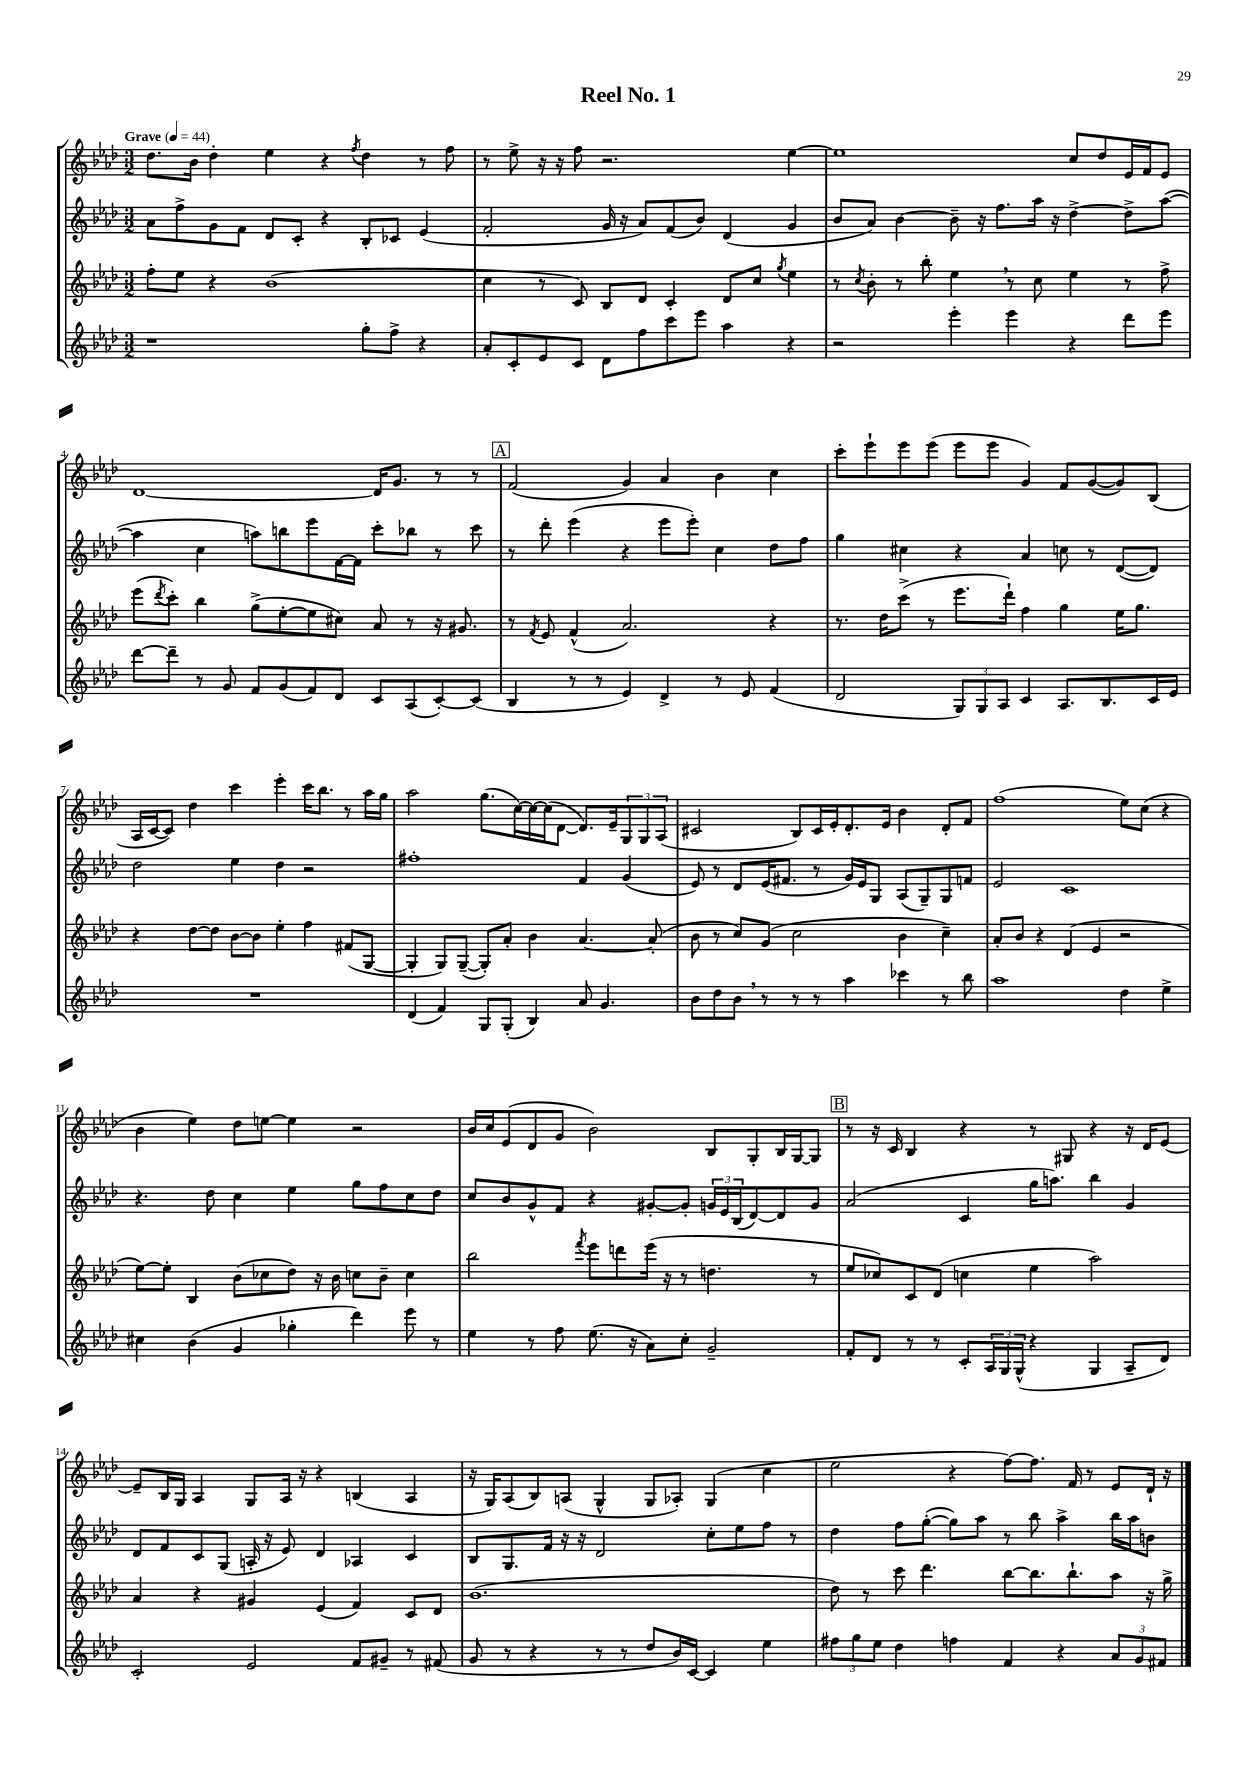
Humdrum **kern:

**kern	**kern	**kern	**kern
*part4	*part3	*part2	*part1
*staff4	*staff3	*staff2	*staff1
*clefG2	*clefG2	*clefG2	*clefG2
*k[b-e-a-d-]	*k[b-e-a-d-]	*k[b-e-a-d-]	*k[b-e-a-d-]
*M3/2	*M3/2	*M3/2	*M3/2
*MM44	*MM44	*MM44	*MM44
=1	=1	=1	=1
!	!	!	!LO:TX:a:B:t=Grave
1r	8ff'\L	8a-\L	8.dd-\L
.	8ee-\J	8ff^\	.
.	.	.	16b-\Jk
.	4r	8g\	4dd-'\
.	.	8f\J	.
.	(1b-	8d-/L	4ee-\
.	.	8c'/J	.
.	.	4r	4r
.	.	.	8qff/
8gg'\L	.	8B-'/L	4dd-\
8ff^\J	.	8c-X/J	.
4r	.	(4e-/	8r
.	.	.	8ff\
=2	=2	=2	=2
8a-'/L	4cc\	2f'/	8r
8c'/	.	.	8ee-^\
8e-/	8r	.	16r
.	.	.	16r
8c/J	8c/)	.	8ff\
8d-\L	8B-/L	16g/	2.r
.	.	16r	.
8ff\	8d-/J	8a-/L)	.
8ccc\	4c'/	(8f/	.
8eee-\J	.	8b-/J)	.
4aa-\	8d-/L	(4d-/	.
.	8cc/J	.	.
.	8qgg/	.	.
4r	4ee-\	4g/	[4ee-\
=3	=3	=3	=3
2r	8r	8b-/L	1ee-]
.	8qcc/	.	.
.	8b-'\	8a-/J)	.
.	8r	[4b-\	.
.	8bb-'\	.	.
4eee-'\	4ee-,\	8b-~\]	.
.	.	16r	.
.	.	8.ff\L	.
4eee-\	8r	.	.
.	8cc\	16aa-\Jk	.
.	.	16r	.
4r	4ee-\	[4dd-^\	8cc/L
.	.	.	8dd-/
8ddd-\L	8r	8dd-^\L]	16e-/L
.	.	.	16f/J
8eee-\J	8ff^\	([8aa-\J	8e-/J
!!LO:LB:g=z
=4	=4	=4	=4
[8ddd-\L	(8eee-\L	4aa-\]	[1d-
.	8qddd-/	.	.
8ddd-~\J]	8ccc'\J)	.	.
8r	4bb-\	4cc\	.
8g/	.	.	.
8f/L	(8gg^\L	8aan\L)	.
(8g/	[8ee-'\	8bbn\	.
8f/)	8ee-\]	8eee-\	.
8d-/J	8cc#X\J)	[16f\L	.
.	.	16f\JJ]	.
8c/L	8a-/	8ccc'\L	16d-/KL]
.	.	.	8.g/J
(8A-/	8r	8bb-X\J	.
[8c'/)	16r	8r	8r
.	8.g#X/	.	.
(8c/J]	.	8ccc\	8r
!!LO:REH:place=s1:t=A
=5	=5	=5	=5
4B-/	8r	8r	(2f/
.	8qf/	.	.
.	8e-/	8ddd-'\	.
8r	(4f^^/	(4eee-\	.
8r	.	.	.
4e-/)	2.a-/)	4r	4g/)
4d-^/	.	8eee-\L	4a-/
.	.	8eee-'\J)	.
8r	.	4cc\	4b-\
8e-/	.	.	.
(4f/	4r	8dd-\L	4cc\
.	.	8ff\J	.
=6	=6	=6	=6
2d-/	8.r	4gg\	8ccc'\L
.	.	.	8eee-`\
.	16dd-\KL	.	.
.	(8ccc^\J	4cc#X\	8eee-\
.	8r	.	(8eee-\J
12G/L)	8.eee-\L	4r	8eee-\L
12G/	.	.	.
.	.	.	8eee-\J
12A-/J	.	.	.
.	16ddd-`\Jk)	.	.
4c/	4ff\	4a-/	4g/)
8.A-/L	4gg\	8ccn\	8f/L
.	.	8r	([8g/
8.B-/	.	.	.
.	16ee-\KL	([8d-/L	8g/])
.	8.gg\J	.	.
16c/L	.	8d-/J])	(8B-/J
16e-/JJ	.	.	.
!!LO:LB:g=z
=7	=7	=7	=7
1.r	4r	2dd-\	16A-/LL
.	.	.	[16c/J
.	.	.	8c/J])
.	[8dd-\L	.	4dd-\
.	8dd-\J]	.	.
.	[8b-\L	4ee-\	4ccc\
.	8b-\J]	.	.
.	4ee-'\	4dd-\	4eee-'\
.	4ff\	2r	16ccc\KL
.	.	.	8.bb-\J
.	(8f#X/L	.	8r
.	[8G/J	.	16aa-\LL
.	.	.	16gg\JJ
=8	=8	=8	=8
(4d-/	4G'/]	1ff#X'	2aa-\
4f/)	8G/L)	.	.
.	([8G~/J	.	.
8G/L	8G'/L])	.	(8.gg\L
(8G'/J	8a-'/J	.	.
.	.	.	[16cc\L)
4B-/)	4b-\	.	16cc\_
.	.	.	(16cc\J]
.	.	.	[8d-\J
8a-/	[4.a-/	4f/	8.d-/L])
4.g/	.	.	.
.	.	.	16e-~/k
.	.	(4g/	12G/
.	.	.	12G/
.	(8a-'/]	.	.
.	.	.	(12A-/J
=9	=9	=9	=9
8b-\L	8b-\	8e-/)	2c#X/
8dd-\	8r	8r	.
8b-,\J	8cc/L)	8d-/L	.
8r	(8g/J	(16e-/K	.
.	.	8.f#X/J	.
8r	2cc\	.	8B-/L)
8r	.	8r	16c#/L
.	.	.	16e-'/J
4aa-\	.	16g/LL)	8.d-'/
.	.	16e-/J	.
.	.	8G/J	.
.	.	.	16e-/Jk
4ccc-X\	4b-\	(8A-/L	4b-\
.	.	8G~/)	.
8r	4cc~\)	8G/	8d-'/L
8bb-\	.	8fn/J	8f/J
=10	=10	=10	=10
1aa-	8a-'/L	2e-/	(1ff
.	8b-/J	.	.
.	4r	.	.
.	(4d-/	1c	.
.	4e-/	.	.
4dd-\	2r	.	8ee-\L)
.	.	.	(8cc\J
4ee-^\	.	.	4r
!!LO:LB:g=z
=11	=11	=11	=11
4cc#X\	[8ee-\L)	4.r	4b-\
.	8ee-'\J]	.	.
(4b-\	4B-/	.	4ee-\)
.	.	8dd-\	.
4g/	(8b-\L	4cc\	8dd-\L
.	8cc-X\	.	[8een\J
4gg-X'\	8dd-\J)	4ee-\	4ee\]
.	16r	.	.
.	16b-\	.	.
4ddd-\)	8ccn\L	8gg\L	2r
.	8b-~\J	8ff\	.
8eee-\	4cc\	8cc\	.
8r	.	8dd-\J	.
=12	=12	=12	=12
4ee-\	2bb-\	8cc/L	16b-/LL
.	.	.	16cc/J
.	.	8b-/	(8e-/
8r	.	8g^^/	8d-/
8ff\	.	8f/J	8g/J
.	8qfff/	.	.
(8.ee-\	8eee-\L	4r	2b-\)
.	8dddn\	.	.
16r	.	.	.
8a-\L)	(16eee-\Jk	[8g#X'/L	.
.	16r	.	.
8cc'\J	8r	8g#'/J]	.
2g~/	4.ddn\	24gn/LL	8B-/L
.	.	24e-/	.
.	.	(24B-/J	.
.	.	[8d-/)	8G'/
.	.	8d-/]	16B-/L
.	.	.	[16G/J
.	8r	8g/J	8G/J]
!!LO:REH:place=s1:t=B
=13	=13	=13	=13
8f'/L	8ee-/L	(2a-/	8r
8d-/J	8cc-X/)	.	16r
.	.	.	16c/
8r	8c/	.	4B-/
8r	(8d-/J	.	.
8c'/L	4ccn\	4c/	4r
24A-/L	.	.	.
24G/	.	.	.
(24G^^/JJ	.	.	.
4r	4ee-\	16gg\KL	8r
.	.	8.aan\J)	.
.	.	.	8G#X/
4G/	2aa-\)	4bb-\	4r
8A-~/L	.	4g/	16r
.	.	.	16d-/KL
8d-/J)	.	.	[8e-/J
!!LO:LB:g=z
=14	=14	=14	=14
2c'/	4a-/	8d-/L	8e-~/L]
.	.	8f/	16B-/L
.	.	.	16G/JJ
.	4r	8c/	4A-/
.	.	(8G/J	.
2e-/	4g#X/	16An'/	8G/L
.	.	16r	.
.	.	8e-/)	16A-/Jk
.	.	.	16r
.	(4e-/	4d-/	4r
8f/L	4f/)	4A-X/	(4Bn/
8g#X~/J	.	.	.
8r	8c/L	4c/	4A-/
(8f#X/	8d-/J	.	.
=15	=15	=15	=15
8g/	(1.b-	8B-/L	16r
.	.	.	16G/KL)
8r	.	8.G/	(8A-/
4r	.	.	8B-/)
.	.	16f/Jk	.
.	.	16r	(8An/J
.	.	16r	.
8r	.	2d-/	4G^^/
8r	.	.	.
8dd-/L	.	.	8G/L
16b-/L)	.	.	8A-X'/J)
[16c/JJ	.	.	.
4c/]	.	8cc'\L	(4G/
.	.	8ee-\	.
4ee-\	.	8ff\J	4cc\
.	.	8r	.
=16	=16	=16	=16
12ff#X\L	8dd-\)	4dd-\	2ee-\
12gg\	.	.	.
.	8r	.	.
12ee-\J	.	.	.
4dd-\	8ccc\	8ff\L	.
.	4.ddd-\	([8gg'\J	.
4ffn\	.	8gg\L])	4r
.	.	8aa-\J	.
4f/	[8bb-\L	8r	[8ff\L)
.	8.bb-\]	8bb-\	8.ff\J]
4r	.	4aa-^\	.
.	8.bb-`\	.	16f/
.	.	.	8r
12a-/L	8aa-\J	16bb-\LL	8e-/L
.	.	16aa-\J	.
12g/	.	.	.
.	16r	8bn\J	16d-`/Jk
12f#X/J	.	.	.
.	16gg^\	.	16r
==	==	==	==
*-	*-	*-	*-
